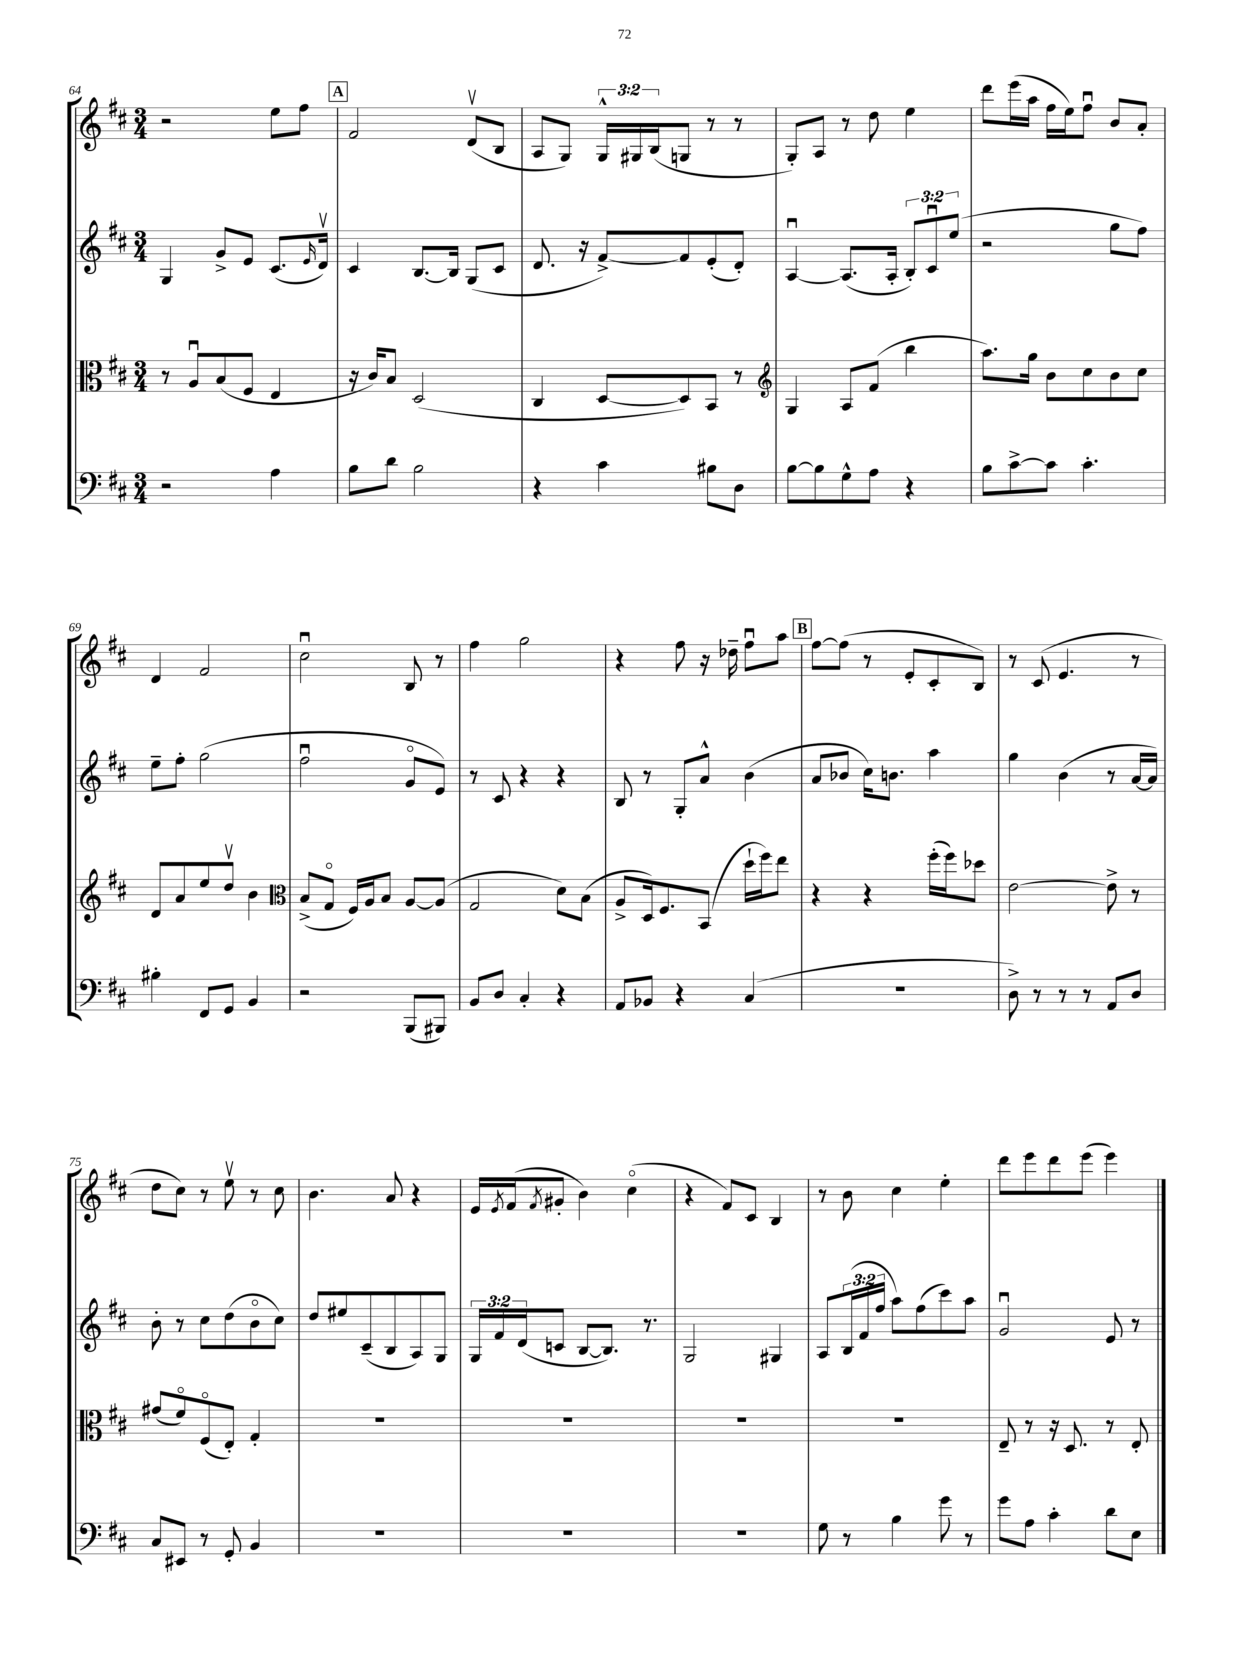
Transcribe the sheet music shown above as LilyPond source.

<<
\new StaffGroup <<
\new Staff = "s0" {
    \clef treble \key d \major \numericTimeSignature \time 3/4 \override Staff.TupletNumber.text = #tuplet-number::calc-fraction-text
    r2 e''8 fis''8 |
    \mark \markup { \box "A" } fis'2 d'8\upbow( b8 |
    a8 g8) \tuplet 3/2 { g16-^ gis16 b16( } g8 r8 r8 |
    g8-.) a8 r8 d''8 e''4 |
    d'''8 e'''16( a''16 fis''16 e''16) fis''8\downbow b'8 a'8-. |
    d'4 fis'2 |
    cis''2\downbow b8 r8 |
    fis''4 g''2 |
    r4 fis''8 r16 des''16-- fis''8\downbow a''8 |
    \mark \markup { \box "B" } fis''8~ fis''8( r8 e'8-. cis'8-. b8) |
    r8 cis'8( e'4. r8 |
    d''8 cis''8) r8 e''8\upbow r8 cis''8 |
    b'4. a'8 r4 |
    e'16 \acciaccatura { e'8 } fis'16( \acciaccatura { fis'8 } gis'8-. b'4) cis''4\flageolet( |
    r4 fis'8) cis'8 b4 |
    r8 b'8 cis''4 e''4-. |
    d'''8 e'''8 d'''8 e'''8( e'''4) \bar "|." |
}
\new Staff = "s1" {
    \clef treble \key d \major \numericTimeSignature \time 3/4 \override Staff.TupletNumber.text = #tuplet-number::calc-fraction-text
    g4 g'8-> e'8 cis'8.( \grace { e'16 } d'16\upbow) |
    \mark \markup { \box "A" } cis'4 b8.~ b16 g8( cis'8 |
    d'8. r16 fis'8~->) fis'8 e'8-.( d'8-.) |
    a4~\downbow a8.( a16-. \tuplet 3/2 { b8-.) cis'8\downbow e''8( } |
    r2 g''8 fis''8) |
    e''8-- fis''8-. g''2( |
    fis''2\downbow g'8\flageolet e'8) |
    r8 cis'8 r4 r4 |
    b8 r8 g8-. a'8-^ b'4( |
    \mark \markup { \box "B" } a'8 bes'8 cis''16) b'8. a''4 |
    g''4 b'4( r8 a'16~ a'16) |
    b'8-. r8 cis''8 d''8( b'8\flageolet cis''8) |
    d''8 eis''8 cis'8--( b8 a8) g8 |
    \tuplet 3/2 { g16 fis'16 d'16( } c'8 b8~ b8.) r8. |
    g2 gis4 |
    a8 \tuplet 3/2 { b16( fis'16 fis''16 } a''8) fis''8( cis'''8) a''8 |
    g'2\downbow e'8 r8 \bar "|." |
}
\new Staff = "s2" {
    \clef alto \key d \major \numericTimeSignature \time 3/4
    r8 a8\downbow b8( fis8 e4 |
    \mark \markup { \box "A" } r16 cis'16) b8 d2( |
    cis4 d8~ d8) b,8 r8 |
    \clef treble g4 a8 fis'8( b''4 |
    a''8.) g''16 b'8 cis''8 b'8 cis''8 |
    d'8 a'8 e''8 d''8\upbow b'4 |
    \clef alto b8->( g8\flageolet fis16) a16 b8 a8~ a8( |
    g2 d'8) b8( |
    a8-> d16) fis8. b,8( d''16-! fis''16) e''8 |
    \mark \markup { \box "B" } r4 r4 fis''16-.( fis''16) des''8 |
    e'2~ e'8-> r8 |
    gis'8( fis'8\flageolet) fis8\flageolet( e8-.) g4-. |
    R2. |
    R2. |
    R2. |
    R2. |
    e8-- r8 r16 d8. r8 e8-. \bar "|." |
}
\new Staff = "s3" {
    \clef bass \key d \major \numericTimeSignature \time 3/4
    r2 a4 |
    \mark \markup { \box "A" } b8 d'8 b2 |
    r4 cis'4 bis8 d8 |
    b8~ b8 g8-^ a8 r4 |
    b8 cis'8~-> cis'8 cis'4.-. |
    bis4-. fis,8 g,8 b,4 |
    r2 b,,8( bis,,8) |
    b,8 d8 cis4-. r4 |
    a,8 bes,8 r4 cis4( |
    \mark \markup { \box "B" } R2. |
    d8->) r8 r8 r8 a,8 d8 |
    cis8 eis,8 r8 g,8-. b,4 |
    R2. |
    R2. |
    R2. |
    g8 r8 b4 g'8 r8 |
    g'8 a8 cis'4-. d'8 e8 \bar "|." |
}
>>
>>
\layout { \context { \Score currentBarNumber = #64 } }
